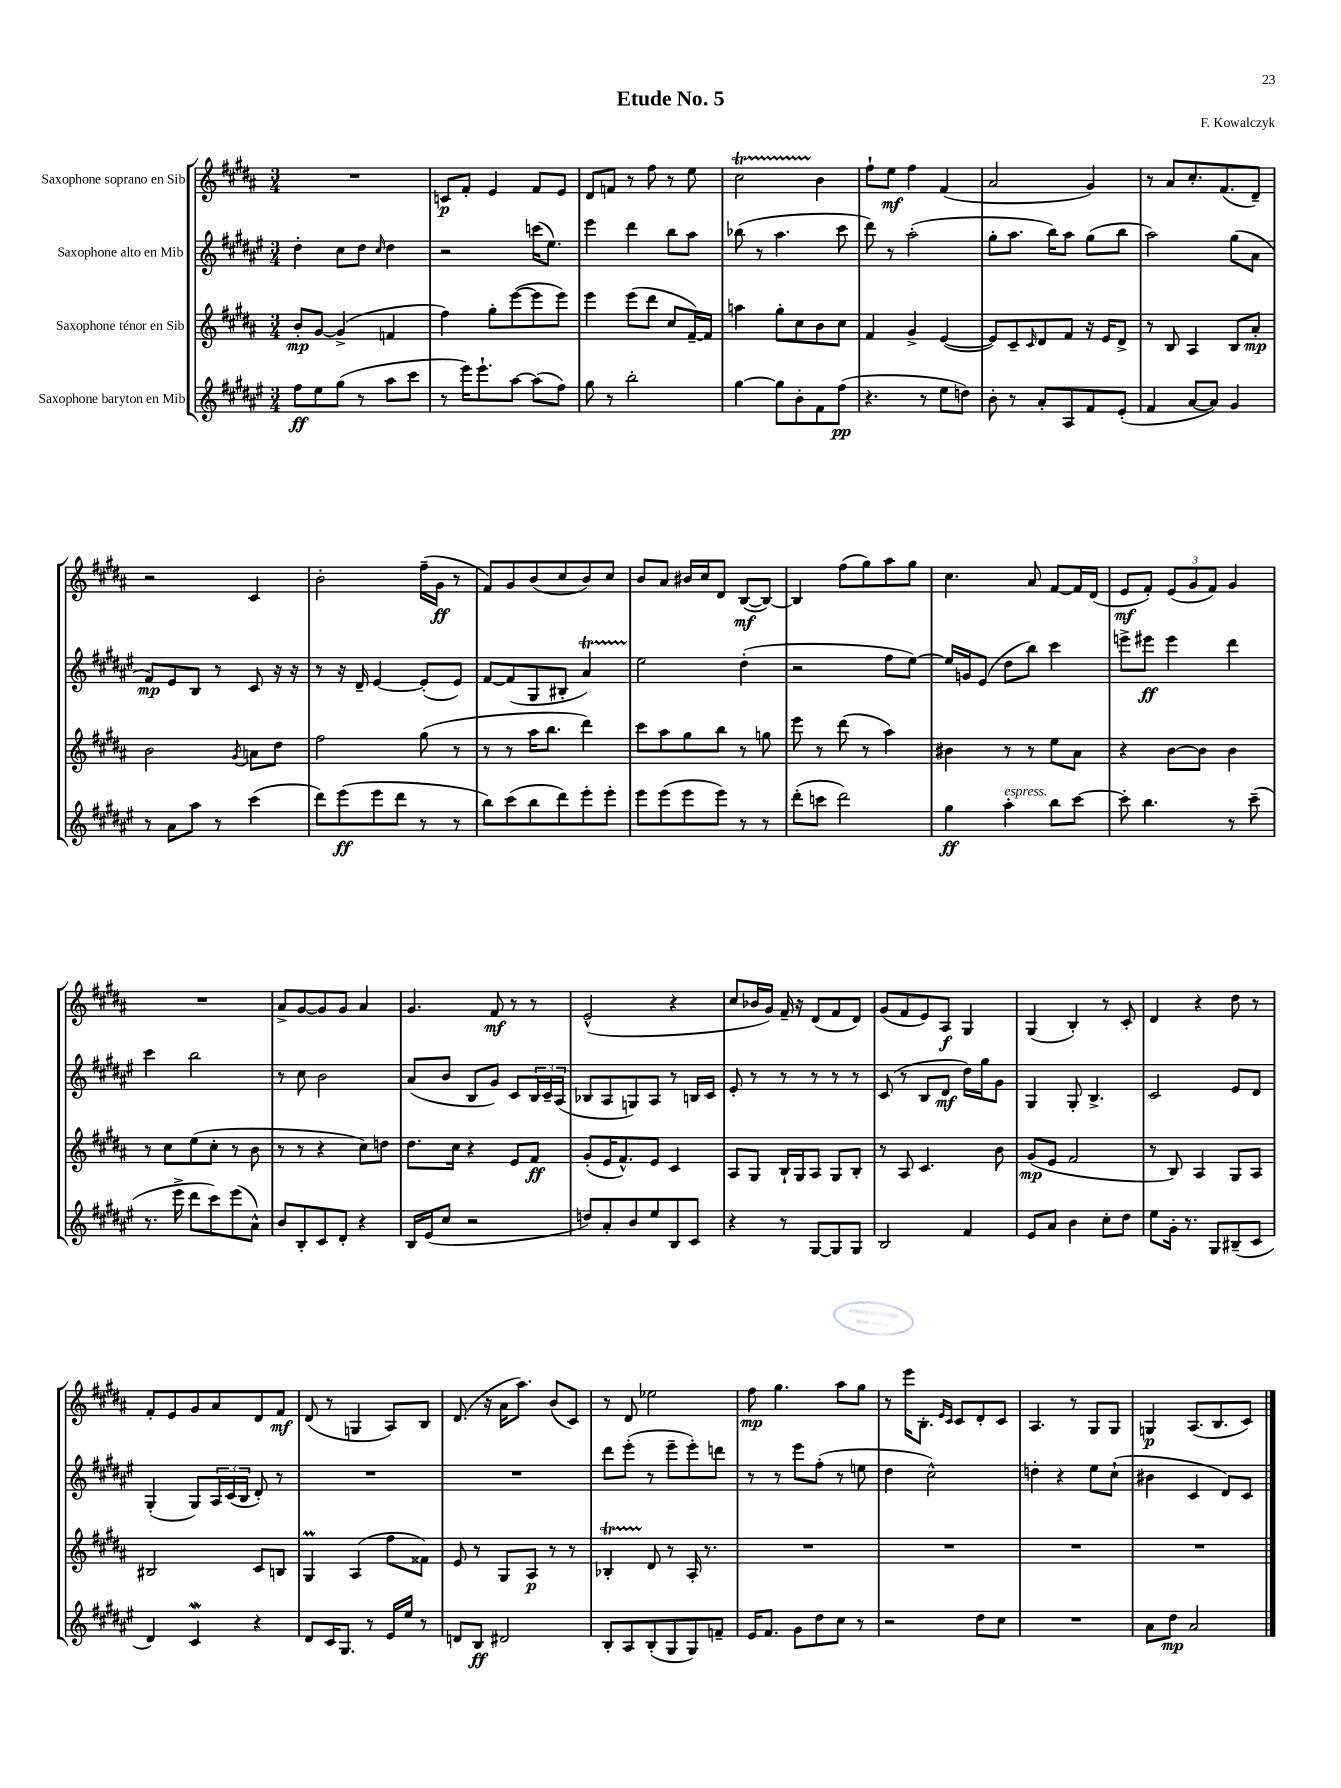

**kern	**dynam	**kern	**dynam	**kern	**dynam	**kern	**dynam
*part4	*part4	*part3	*part3	*part2	*part2	*part1	*part1
*staff4	*staff4	*staff3	*staff3	*staff2	*staff2	*staff1	*staff1
*I"Saxophone baryton en Mib	*	*I"Saxophone ténor en Sib	*	*I"Saxophone alto en Mib	*	*I"Saxophone soprano en Sib	*
*clefG2	*	*clefG2	*	*clefG2	*	*clefG2	*
*k[f#c#g#d#a#e#]	*	*k[f#c#g#d#a#]	*	*k[f#c#g#d#a#e#]	*	*k[f#c#g#d#a#]	*
*M3/4	*	*M3/4	*	*M3/4	*	*M3/4	*
=1	=1	=1	=1	=1	=1	=1	=1
8ff#\L	ff	8b'/L	mp	4dd#'\	.	2.r	.
8ee#\	.	[8g#/J	.	.	.	.	.
(8gg#\J	.	(4g#^/]	.	8cc#\L	.	.	.
8r	.	.	.	8dd#\J	.	.	.
.	.	.	.	16qqcc#/	.	.	.
8aa#\L	.	4fn/	.	4dd#\	.	.	.
8ccc#\J	.	.	.	.	.	.	.
=2	=2	=2	=2	=2	=2	=2	=2
8r	.	4ff#\)	.	2r	.	8cn/L	p
16eee#\KL)	.	.	.	.	.	8f#'/J	.
8.eee#`\	.	.	.	.	.	.	.
.	.	8gg#'\L	.	.	.	4e/	.
[8aa#\J	.	([8eee\	.	.	.	.	.
(8aa#\L]	.	8eee\]	.	(16cccn\KL	.	8f#/L	.
.	.	.	.	8.ee#\J)	.	.	.
8ff#\J)	.	8eee\J)	.	.	.	8e/J	.
=3	=3	=3	=3	=3	=3	=3	=3
8gg#\	.	4eee\	.	4eee#\	.	8d#/L	.
8r	.	.	.	.	.	8fn/J	.
2bb'\	.	(8eee\L	.	4ddd#\	.	8r	.
.	.	8ddd#\J	.	.	.	8ff#\	.
.	.	8cc#/L	.	8bb\L	.	8r	.
.	.	[16f#~/L)	.	8aa#\J	.	8ee\	.
.	.	16f#/JJ]	.	.	.	.	.
=4	=4	=4	=4	=4	=4	=4	=4
[4gg#\	.	4aan\	.	(8bb-X\	.	2cc#T\	.
.	.	.	.	8r	.	.	.
8gg#\L]	.	8gg#'\L	.	4.aa#\	.	.	.
8b'\	.	8cc#\	.	.	.	.	.
8f#\	.	8b\	.	.	.	4b\	.
(8ff#\J	pp	8cc#\J	.	8ccc#\	.	.	.
=5	=5	=5	=5	=5	=5	=5	=5
4.r	.	4f#/	.	8ddd#\)	.	8ff#`\L	.
.	.	.	.	8r	.	8ee\J	mf
.	.	4g#^/	.	(2aa#'\	.	4ff#\	.
8r	.	.	.	.	.	.	.
8ee#\L	.	([4e/	.	.	.	(4f#/	.
8ddn\J)	.	.	.	.	.	.	.
=6	=6	=6	=6	=6	=6	=6	=6
8b'\	.	8e/L])	.	8gg#'\L	.	2a#/	.
8r	.	8c#~/	.	8.aa#\J	.	.	.
.	.	16qqc#/	.	.	.	.	.
8a#'/L	.	8d#/	.	.	.	.	.
.	.	.	.	16bb\KL)	.	.	.
8A#/	.	8f#/J	.	8aa#\J	.	.	.
8f#/	.	16r	.	(8gg#\L	.	4g#/)	.
.	.	16e/KL	.	.	.	.	.
(8e#'/J	.	8d#^/J	.	8bb\J	.	.	.
=7	=7	=7	=7	=7	=7	=7	=7
4f#/	.	8r	.	2aa#\)	.	8r	.
.	.	8B/	.	.	.	8a#/L	.
[8a#/L	.	4A#/	.	.	.	8.cc#'/	.
8a#/J])	.	.	.	.	.	.	.
.	.	.	.	.	.	(8.f#/	.
4g#/	.	8B/L	.	(8gg#\L	.	.	.
.	.	8a#'/J	mp	8a#\J	.	8d#~/J)	.
!!LO:LB:g=z
=8	=8	=8	=8	=8	=8	=8	=8
8r	.	2b\	.	8f#/L)	mp	2r	.
8a#\L	.	.	.	8e#/	.	.	.
8aa#\J	.	.	.	8B/J	.	.	.
8r	.	.	.	8r	.	.	.
.	.	8qg#/	.	.	.	.	.
(4ccc#\	.	8an\L	.	8c#/	.	4c#/	.
.	.	8dd#\J	.	16r	.	.	.
.	.	.	.	16r	.	.	.
=9	=9	=9	=9	=9	=9	=9	=9
8ddd#\L)	.	2ff#\	.	8r	.	2b'\	.
(8eee#\	ff	.	.	16r	.	.	.
.	.	.	.	16d#~/	.	.	.
8eee#\	.	.	.	[4e#/	.	.	.
8ddd#\J	.	.	.	.	.	.	.
8r	.	(8gg#\	.	(8e#'/L]	.	(16ff#~\LL	.
.	.	.	.	.	.	16g#\JJ	ff
8r	.	8r	.	8e#/J)	.	8r	.
=10	=10	=10	=10	=10	=10	=10	=10
8bb\L)	.	8r	.	[8f#/L	.	8f#/L)	.
(8ccc#\	.	8r	.	(8f#/]	.	8g#/	.
8bb\	.	16aa#\KL	.	8G#/	.	(8b/	.
.	.	8.bb\J	.	.	.	.	.
8ddd#\)	.	.	.	8B#X'/J	.	8cc#/	.
8eee#'\	.	4ddd#\)	.	4a#t/)	.	8b/)	.
8eee#'\J	.	.	.	.	.	8cc#/J	.
=11	=11	=11	=11	=11	=11	=11	=11
8eee#\L	.	8ccc#\L	.	2ee#\	.	8b/L	.
(8eee#\	.	8aa#\	.	.	.	8a#/J	.
8eee#\	.	8gg#\	.	.	.	16b#X/LL	.
.	.	.	.	.	.	16cc#/J	.
8eee#\J)	.	8bb\J	.	.	.	8d#/J	.
8r	.	8r	.	(4dd#'\	.	([8B/L	mf
8r	.	8ggn\	.	.	.	8B/J_)	.
=12	=12	=12	=12	=12	=12	=12	=12
(8ddd#'\L	.	8eee\	.	2r	.	4B/]	.
8cccn\J	.	8r	.	.	.	.	.
2ddd#\)	.	(8ddd#\	.	.	.	(8ff#\L	.
.	.	8r	.	.	.	8gg#\)	.
.	.	4aa#\)	.	8ff#\L	.	8aa#\	.
.	.	.	.	[8ee#\J)	.	8gg#\J	.
=13	=13	=13	=13	=13	=13	=13	=13
4gg#\	ff	4b#X\	.	16ee#/LL]	.	4.cc#\	.
.	.	.	.	16gn/J	.	.	.
.	.	.	.	(8e#/J	.	.	.
!LO:TX:a:i:t=espress.	!	!	!	!	!	!	!
4aa#'\	.	8r	.	8dd#\L	.	.	.
.	.	8r	.	8bb\J)	.	8a#/	.
8bb\L	.	8ee\L	.	4ccc#\	.	[8f#/L	.
[8ccc#\J	.	8a#\J	.	.	.	16f#/L]	.
.	.	.	.	.	.	(16d#/JJ	.
=14	=14	=14	=14	=14	=14	=14	=14
8ccc#'\]	.	4r	.	8eeen^\L	.	8e/L	mf
4.bb\	.	.	.	8eee#X\J	ff	8f#'/J)	.
.	.	[8b\L	.	4eee#\	.	(12e/L	.
.	.	.	.	.	.	12g#/	.
.	.	8b\J]	.	.	.	.	.
.	.	.	.	.	.	12f#/J)	.
8r	.	4b\	.	4ddd#\	.	4g#/	.
(8ccc#~\	.	.	.	.	.	.	.
!!LO:LB:g=z
=15	=15	=15	=15	=15	=15	=15	=15
8.r	.	8r	.	4ccc#\	.	2.r	.
.	.	8cc#\L	.	.	.	.	.
16eee#^\	.	.	.	.	.	.	.
8ddd#\L	.	(8ee\	.	2bb\	.	.	.
8ccc#\)	.	8cc#'\J	.	.	.	.	.
(8eee#\	.	8r	.	.	.	.	.
8a#^^\J)	.	8b\	.	.	.	.	.
=16	=16	=16	=16	=16	=16	=16	=16
8b/L	.	8r	.	8r	.	8a#^/L	.
8B'/	.	8r	.	8cc#\	.	[8g#/	.
8c#/	.	4r	.	2b\	.	8g#/]	.
8d#'/J	.	.	.	.	.	8g#/J	.
4r	.	8cc#\L)	.	.	.	4a#/	.
.	.	8ddn\J	.	.	.	.	.
=17	=17	=17	=17	=17	=17	=17	=17
16B/LL	.	8.dd#\L	.	(8a#/L	.	4.g#/	.
(16e#/J	.	.	.	.	.	.	.
8cc#/J	.	.	.	8b/J	.	.	.
.	.	16cc#\Jk	.	.	.	.	.
2r	.	4r	.	8B/L	.	.	.
.	.	.	.	8g#/J)	.	8f#/	mf
.	.	8e/L	.	8c#/L	.	8r	.
.	.	8f#/J	ff	24B/L	.	8r	.
.	.	.	.	24c#~/	.	.	.
.	.	.	.	(24A#/JJ	.	.	.
=18	=18	=18	=18	=18	=18	=18	=18
8ddn/L)	.	(8g#'/L	.	8B-X/L	.	(2e^^/	.
8a#'/	.	16e/K	.	8A#/	.	.	.
.	.	8.f#^^/)	.	.	.	.	.
8b/	.	.	.	8Gn/)	.	.	.
8ee#/	.	8e/J	.	8A#/J	.	.	.
8B/	.	4c#/	.	8r	.	4r	.
8c#/J	.	.	.	16Bn/LL	.	.	.
.	.	.	.	16c#/JJ	.	.	.
=19	=19	=19	=19	=19	=19	=19	=19
4r	.	8A#/L	.	8e#'/	.	8cc#/L	.
.	.	8G#/J	.	8r	.	16b-X/L	.
.	.	.	.	.	.	16g#/JJ)	.
8r	.	16B`/LL	.	8r	.	16f#~/	.
.	.	16G#/J	.	.	.	16r	.
[8G#/L	.	8A#/J	.	8r	.	(8d#/L	.
8G#/]	.	8G#/L	.	8r	.	8f#/	.
8G#/J	.	8B'/J	.	8r	.	8d#/J)	.
=20	=20	=20	=20	=20	=20	=20	=20
2B/	.	8r	.	(8c#/	.	(8g#/L	.
.	.	8A#/	.	8r	.	8f#/	.
.	.	4.c#/	.	8B/L	.	8e/)	.
.	.	.	.	8d#/J	mf	8A#/J	f
4f#/	.	.	.	16dd#\LL)	.	4G#/	.
.	.	.	.	16gg#\J	.	.	.
.	.	8b\	.	8g#\J	.	.	.
=21	=21	=21	=21	=21	=21	=21	=21
8e#/L	.	(8g#/L	mp	4G#/	.	(4G#/	.
8a#/J	.	8e/J	.	.	.	.	.
4b\	.	2f#/	.	8G#'/	.	4B'/)	.
.	.	.	.	4.B^/	.	.	.
8cc#'\L	.	.	.	.	.	8r	.
8dd#\J	.	.	.	.	.	8c#'/	.
=22	=22	=22	=22	=22	=22	=22	=22
8ee#\L	.	8r	.	2c#/	.	4d#/	.
16g#'\Jk	.	8B/)	.	.	.	.	.
8.r	.	.	.	.	.	.	.
.	.	4A#/	.	.	.	4r	.
8G#/L	.	.	.	.	.	.	.
(8B#X~/	.	8G#/L	.	8e#/L	.	8dd#\	.
8c#/J	.	8A#/J	.	8d#/J	.	8r	.
!!LO:LB:g=z
=23	=23	=23	=23	=23	=23	=23	=23
4d#/)	.	2B#X/	.	(4G#'/	.	8f#'/L	.
.	.	.	.	.	.	8e/	.
4c#W/	.	.	.	8G#/L)	.	8g#/	.
.	.	.	.	24A#/L	.	8a#/	.
.	.	.	.	(24c#/	.	.	.
.	.	.	.	24B/JJ	.	.	.
4r	.	8c#/L	.	8d#'/)	.	8d#/	.
.	.	8Bn/J	.	8r	.	8f#/J	mf
=24	=24	=24	=24	=24	=24	=24	=24
8d#/L	.	4G#M/	.	2.r	.	(8d#/	.
16c#/K	.	.	.	.	.	8r	.
8.G#/J	.	.	.	.	.	.	.
.	.	(4A#/	.	.	.	4Gn/	.
8r	.	.	.	.	.	.	.
16e#/LL	.	8ff#\L	.	.	.	8A#/L)	.
16ee#/JJ	.	.	.	.	.	.	.
8r	.	8f##X\J)	.	.	.	8B/J	.
=25	=25	=25	=25	=25	=25	=25	=25
8dn/L	.	8e/	.	2.r	.	(8.d#/	.
8B/J	ff	8r	.	.	.	.	.
.	.	.	.	.	.	16r	.
2d#X/	.	8G#/L	.	.	.	16a#\KL	.
.	.	.	.	.	.	8.aa#\J)	.
.	.	8A#/J	p	.	.	.	.
.	.	8r	.	.	.	(8b/L	.
.	.	8r	.	.	.	8c#/J)	.
=26	=26	=26	=26	=26	=26	=26	=26
8B'/L	.	4B-XT'/	.	8ddd#\L	.	8r	.
8A#/	.	.	.	(8eee#'\J	.	8d#/	.
(8B'/	.	8d#/	.	8r	.	2ee-X\	.
8G#/	.	8r	.	8eee#~\L	.	.	.
8G#/)	.	16A#'/	.	8eee#'\)	.	.	.
.	.	8.r	.	.	.	.	.
8fn~/J	.	.	.	8dddn\J	.	.	.
=27	=27	=27	=27	=27	=27	=27	=27
16e#/KL	.	2.r	.	8r	.	8ff#\	mp
8.f#/J	.	.	.	.	.	.	.
.	.	.	.	8r	.	4.gg#\	.
8g#\L	.	.	.	8eee#\L	.	.	.
8dd#\	.	.	.	(8ff#'\J	.	.	.
8cc#\J	.	.	.	8r	.	8aa#\L	.
8r	.	.	.	8een\	.	8gg#\J	.
=28	=28	=28	=28	=28	=28	=28	=28
2r	.	2.r	.	4dd#\	.	8r	.
.	.	.	.	.	.	16eee\KL	.
.	.	.	.	.	.	8.B'\J	.
.	.	.	.	2cc#^^\)	.	.	.
.	.	.	.	.	.	16qqe/LL	.
.	.	.	.	.	.	16qqc#/JJ	.
.	.	.	.	.	.	8c#/L	.
8dd#\L	.	.	.	.	.	8d#'/	.
8cc#\J	.	.	.	.	.	8c#/J	.
=29	=29	=29	=29	=29	=29	=29	=29
2.r	.	2.r	.	4ddn'\	.	4.A#/	.
.	.	.	.	4r	.	.	.
.	.	.	.	.	.	8r	.
.	.	.	.	8ee#\L	.	8G#/L	.
.	.	.	.	(8cc#`\J	.	8G#/J	.
=30	=30	=30	=30	=30	=30	=30	=30
8a#\L	.	2.r	.	4b#X\	.	4Gn/	p
8dd#\J	mp	.	.	.	.	.	.
2a#/	.	.	.	4c#/	.	(8.A#/L	.
.	.	.	.	.	.	8.B/	.
.	.	.	.	8d#/L)	.	.	.
.	.	.	.	8c#/J	.	8c#/J)	.
==	==	==	==	==	==	==	==
*-	*-	*-	*-	*-	*-	*-	*-
